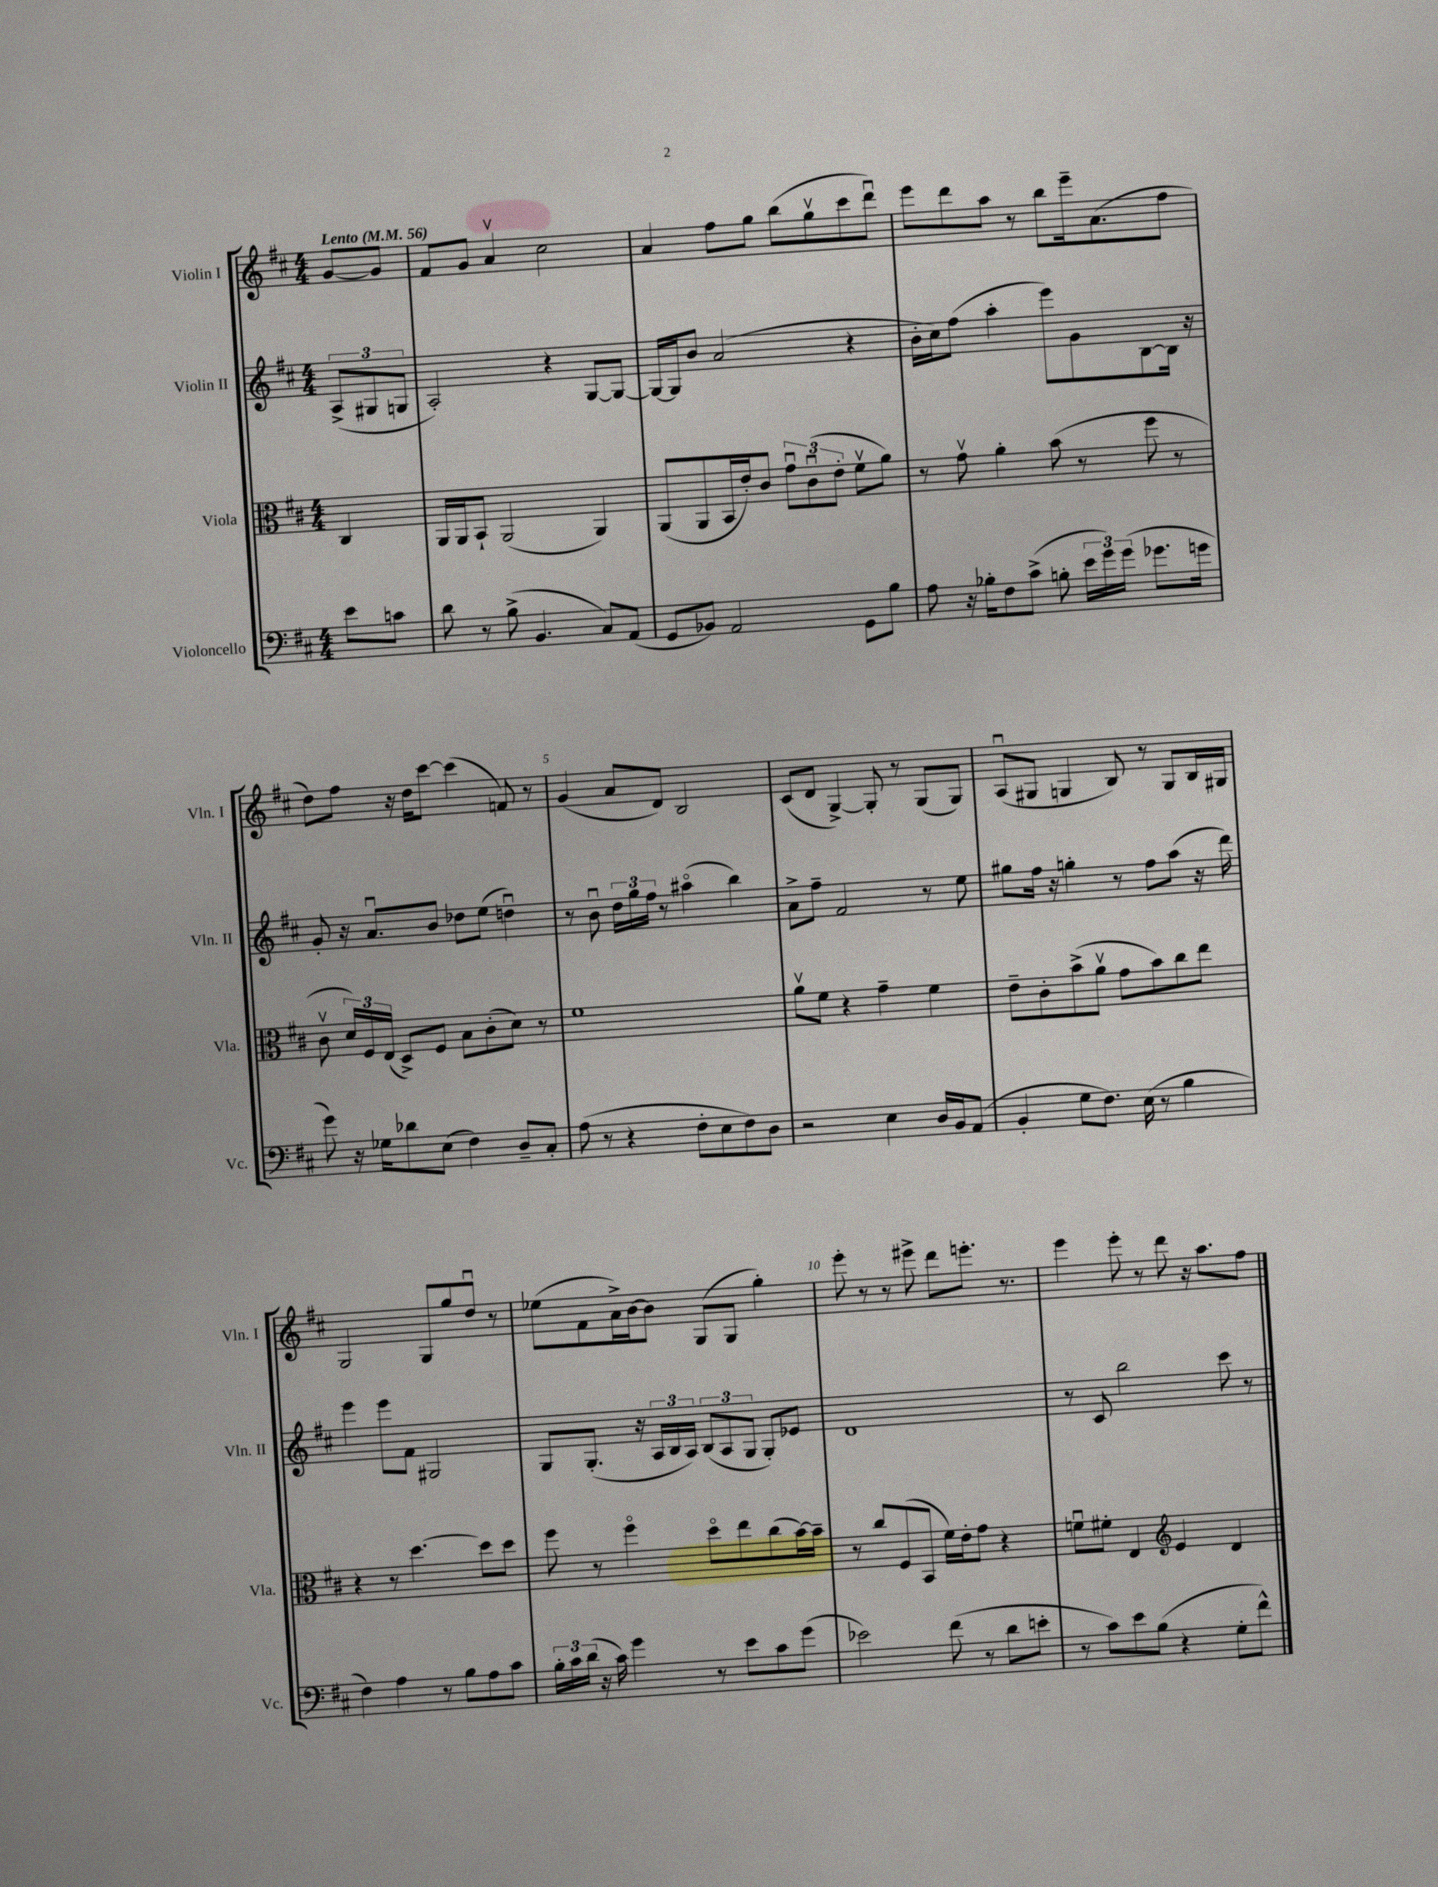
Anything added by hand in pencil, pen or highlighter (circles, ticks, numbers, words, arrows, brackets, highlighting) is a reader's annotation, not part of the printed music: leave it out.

**kern	**kern	**kern	**kern
*staff4	*staff3	*staff2	*staff1
*clefF4	*clefC3	*clefG2	*clefG2
*k[f#c#]	*k[f#c#]	*k[f#c#]	*k[f#c#]
*M4/4	*M4/4	*M4/4	*M4/4
*MM56	*MM56	*MM56	*MM56
8e\L	4C#/	(12A^/L	[8g/L
.	.	12G#/	.
8c\J	.	.	8g/]J
.	.	12G/J	.
=	=	=	=
8d\	16AA/LL	2A'/)	8f#/L
.	16AA/J	.	.
8r	8BB`/J	.	8g/J
(8B^\	(2AA/	.	4av/
4.BB/	.	.	.
.	.	4r	2cc#\
8C#/L)	4AA/)	[8G/L	.
(8AA/J	.	8G/_J	.
=	=	=	=
8GG/L	(8AA/L	16G/_LL	4a/
.	.	16G/]J	.
8BB-/J)	8AA/	8b/J	.
2AA/	16BB/L	(2a/	8ff#\L
.	16e'/J)	.	.
.	8c#/J	.	8gg\J
.	12gu\L	.	(8bb\L
.	(12c#u\	.	.
.	.	.	8ggv\
.	12e'\J	.	.
8GG\L	8f#v\L	4r	8ccc#\
8B\J	8a\J)	.	8dddu\J)
=	=	=	=
8A\	8r	16b'\LL	8eee\L
.	.	16cc#\J)	.
16r	8gv\	(8ff#\J	8ddd\
16B-'\LK	.	.	.
8F#\	4a'\	4aa'\	8aa\J
(8c#^\J	.	.	8r
8B'\	(8b\	8eee\L)	8bb\L
24e\LL	8r	8g\	16eee~\k
24g\)	.	.	.
.	.	.	(8.a\
(24g\JJ	.	.	.
8.g-\L	8ff#\	[8B\	.
.	8r	16B\]Jk	8ff#\J
16g\Jk	.	16r	.
=	=	=	=
8g\)	8c#v\	8g'/	8dd\L)
16r	24d/LL)	16r	8ff#\J
.	24F#/	.	.
16G-\LK	.	8.au/L	.
.	(24E/JJ	.	.
8d-\	8D^/L)	.	16r
.	.	.	16dd\LK
(8E\J	8F#/J	8b/J	[8ccc#\J
4F#\)	8B\L	8dd-\L	(4ccc#\]
.	(8c#'\	(8ee\J	.
8D~/L	8d\J)	4ddu\)	8f/)
8C#'/J	8r	.	8r
=	=	=	=
(8A\	1f#	8r	(4g/
8r	.	8bu\	.
4r	.	24dd\LL	8a/L
.	.	24gg\	.
.	.	24ff#\JJ	.
.	.	8r	8d/J)
8F#'\L	.	(4aa#o\	2B/
8E\	.	.	.
8F#\)	.	4bb\)	.
8D\J	.	.	.
=	=	=	=
2r	8av\L	8a^\L	(8c#/L
.	8f#\J	8ff#~\J	8d/J
.	4r	2f#/	[4G^/)
4E\	4g~\	.	8G'/]
.	.	.	8r
16D/LL	4f#\	8r	(8G/L
16BB/J	.	.	.
(8AA/J	.	8ee\	8G/J)
=	=	=	=
4BB'/	8e~\L	8gg#\L	(8Au/L
.	8c#'\	16ff#\Jk	8G#/J
.	.	16r	.
8G\L	(8b^\	4gg'\	4G/
8.F#\J)	8av\J	.	.
.	8g\L	8r	8B/)
(16E\	.	.	.
8r	8b\)	8ff#\L	8r
4B\	8cc#\	(8aa\J	8G/L
.	8ee\J	16r	16B/L
.	.	16ddd\)	16G#/JJ
=	=	=	=
4F#\)	4r	4eee\	2G/
4A\	8r	8eee\L	.
.	[4.dd\	8f#\J	.
8r	.	2G#/	8G/L
8B\L	.	.	8gg/
8A\	8dd\]L	.	8ddu/J
8c#\J	8dd\J	.	8r
=	=	=	=
24B'\LL	8ff#\	8G/L	(8ee-\L
24c#\	.	.	.
(24d\JJ	.	.	.
16r	8r	(8.G'/J	8f#\
16c#\)	.	.	.
4g\	4ff#o\	.	16a^\L)
.	.	16r	[16b\J
.	.	24A/LL	8b\]J
.	.	24B/	.
.	.	24A/JJ)	.
8r	8ddo\L	(12B/L	(8G/L
.	.	12A/	.
8e\L	8ee\	.	8G/J
.	.	12G/J	.
8c#\	(8cc#\	8G'/L)	4gg'\)
(8g\J	[16b\L)	8e-/J	.
.	16b~\]JJ	.	.
=	=	=	=
2e-\)	8r	1d	8eee'\
.	8cc#/L	.	8r
.	(8F#/	.	8r
.	8BB/J	.	8eee#^\
(8f#\	16f#\LL)	.	8ddd\L
.	16e'\J	.	.
8r	8g\J	.	8.eee'\J
8d\L	4r	.	.
.	.	.	8.r
8e'\J	.	.	.
=	=	=	=
8r	8fu\L	8r	4eee\
8c#\L)	8f#'\J	8c#/	.
8e\	4E/	2bb\	8eee'\
(8B\J	.	.	8r
*	*clefG2	*	*
4r	4e/	.	8ddd\
.	.	.	16r
.	.	.	8.aa\L
8G'\L	4d/	8ccc#\	.
8f#^^\J)	.	8r	8ff#\J
==	==	==	==
*-	*-	*-	*-
